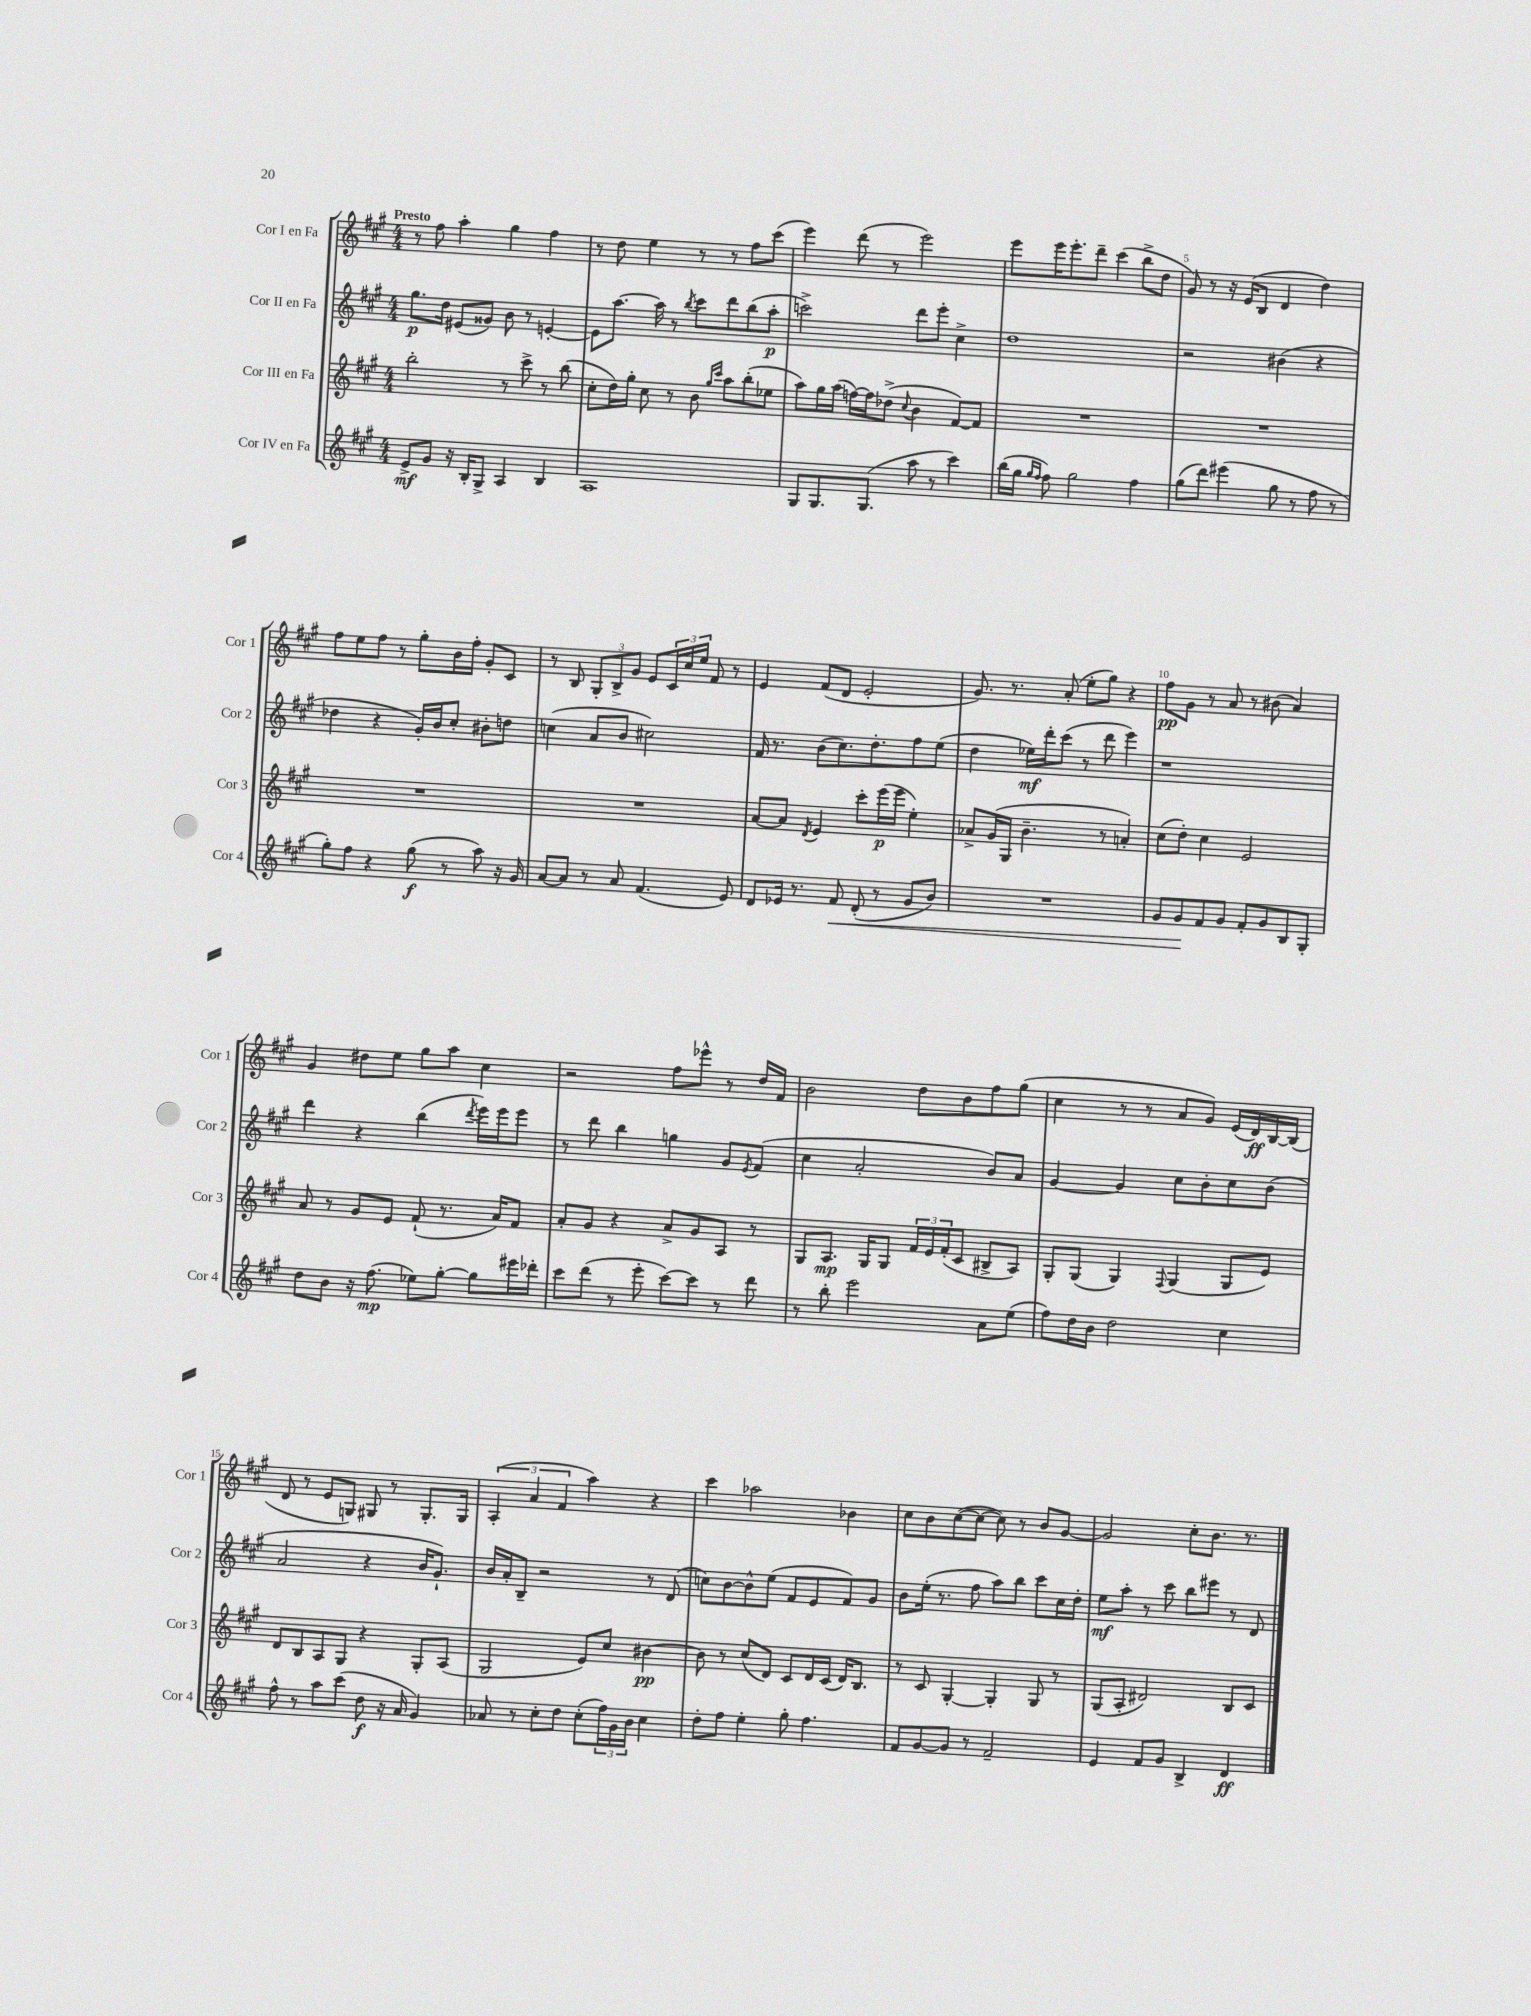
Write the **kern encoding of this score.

**kern	**kern	**kern	**kern
*staff4	*staff3	*staff2	*staff1
*clefG2	*clefG2	*clefG2	*clefG2
*k[f#c#g#]	*k[f#c#g#]	*k[f#c#g#]	*k[f#c#g#]
*M4/4	*M4/4	*M4/4	*M4/4
8e^	2bb'	8.gg#	8r
8g#	.	.	8ff#
.	.	16dd	.
16r	.	(8e#	4aa'
16B'	.	.	.
8G#^	.	8g##)	.
4A	8r	8b	4gg#
.	8ccc#^	8r	.
4B	8r	[4e'	4ff#
.	(8bb	.	.
=	=	=	=
1A	8cc#'	8e]	8r
.	16dd)	[8.aa	8dd
.	16gg#'	.	.
.	8cc#	.	4ee
.	.	16aa]	.
.	8r	8r	.
.	.	8qbb	.
.	8b	8ccc#	8r
.	16qqgg#	.	.
.	16qqccc#	.	.
.	8aa	8ddd	8r
.	(8bb'	(8bb	8ff#
.	8ee-	8aa'	(8ccc#
=	=	=	=
8G#	8aa)	2ccc^)	4eee)
8.G#	16gg#	.	.
.	(16aa	.	.
.	[16ff)	.	(8ddd
(8.G#	16ff]	.	.
.	(8dd-^	.	8r
.	8qqcc#	.	.
8aa	4b	8ddd	2eee)
8r	.	8eee'	.
4ccc#)	[8f#)	4cc#^	.
.	8f#]	.	.
=	=	=	=
(16bb	1r	1dd	8eee
16gg#	.	.	.
16qqgg#	.	.	.
16qqff#	.	.	.
8ff#)	.	.	16eee
.	.	.	8.eee'
2gg#	.	.	.
.	.	.	8ddd~
.	.	.	(4ccc#
4ff#	.	.	8bb^
.	.	.	8dd
=	=	=	=
(8gg#	1r	2r	8g#)
8ddd)	.	.	8r
(4eee#	.	.	16r
.	.	.	(16e
.	.	.	8B
8gg#	.	(4b#	4d
8r	.	.	.
8ff#	.	4r	4dd)
8r	.	.	.
=	=	=	=
8gg#')	1r	4dd-	8ff#
8ff#	.	.	8ee
4r	.	4r	8ff#
.	.	.	8r
(8gg#	.	16g#')	8gg#'
.	.	16b	.
8r	.	8cc#'	16b
.	.	.	16ff#'
8aa)	.	8b#'	8g#'
16r	.	8dd	8c#
16g#	.	.	.
=	=	=	=
[8a	1r	(4cc	8r
8a]	.	.	8B
8r	.	8a	12G#'
.	.	.	12B^
8a	.	8b	.
.	.	.	12g#
(4.f#	.	2cc#)	8e
.	.	.	24c#
.	.	.	24cc#
.	.	.	24ee
.	.	.	8f#
8e)	.	.	8r
=	=	=	=
8d	[8a	16f#	4e
.	.	8.r	.
16e-	8a]	.	.
8.r	.	.	.
.	8qd	.	.
.	4e	(8b	(8f#
8f#	.	8.cc#)	8d
(8d'	8ccc#'	.	2e'
.	.	8.dd'	.
8r	(16eee	.	.
.	16eee	.	.
8g#	4ee')	8ff#	.
8b)	.	(8ee	.
=	=	=	=
1r	8a-^	4dd	8.g#)
.	(16g#	.	.
.	16G#	.	8.r
.	4.b~	16ee-)	.
.	.	16ddd'	.
.	.	(8ccc#	(8a'
.	.	8r	8ee'
.	8r	8ddd	8gg#)
.	4a')	4eee)	4r
=	=	=	=
8g#	(8cc#	1r	8ff#
8g#	8dd')	.	8g#
8f#	4cc#	.	8r
8g#	.	.	8a
8f#'	2e	.	8r
8g#	.	.	(8b#
8B	.	.	4a)
8G#'	.	.	.
=	=	=	=
8dd	8a	4ddd	4g#
8b	8r	.	.
16r	8g#	4r	8dd#
(8.ff#	.	.	.
.	8e	.	8ee
8ee-)	(8f#`	(4bb	8gg#
[8gg#'	8.r	.	8aa
.	.	8qddd	.
8gg#]	.	16eee)	4cc#
.	16a)	16eee	.
16eee#	8f#	8eee	.
16ddd-'	.	.	.
=	=	=	=
8ccc#	8a'	8r	2r
(8ddd	8g#	8ddd	.
8r	4r	4bb	.
8eee'	.	.	.
[8ccc#)	8a^	4gg	8ff#
8ccc#]	8g#	.	8eee-^^
8r	8A	8g#	8r
.	.	8qe	.
8ddd	8r	(8f#	16dd
.	.	.	16f#
=	=	=	=
8r	8G#	4cc#	2b
8bb'	8.A	.	.
2eee	.	2a'	.
.	16G#	.	.
.	8G#	.	.
.	24f#	.	8dd
.	24e	.	.
.	(24f#'	.	.
.	8c#	.	8b
8a	8B#^	8b)	8ff#
(8ee	8A)	8a	(8gg#
=	=	=	=
8ff#)	8G#'	[4g#	4cc#
16dd	(8G#	.	.
16b	.	.	.
2dd	4G#)	4g#]	8r
.	.	.	8r
.	8qqF#	.	.
.	(4G#	8cc#	8a
.	.	8b'	8g#)
4cc#	8G#	8cc#	(16e
.	.	.	16d)
.	8e)	(8b	[16B
.	.	.	(16B]
=	=	=	=
8ff#^^	8d	2a	8d
8r	8B	.	8r
8aa	8A	.	8e
(8ccc#	8G#	.	8G)
8dd	4r	4r	8G#
16r	.	.	8r
16a	.	.	.
4g#)	8G#'	16b	8.G#'
.	.	8.g#`)	.
.	(8A	.	.
.	.	.	16G#
=	=	=	=
8a-	2G#	16b	(6A'
.	.	16a'	.
8r	.	8B~	.
.	.	.	6a
8cc#'	.	2r	.
.	.	.	6f#
8dd	.	.	.
(8cc#'	8e)	.	4aa)
24ff#)	8cc#	.	.
24g#	.	.	.
24b	.	.	.
4cc#	[4b#	8r	4r
.	.	(8d	.
=	=	=	=
8dd'	8b#]	8cc)	4ccc#
8ff#	8r	[8b	.
4ee'	(8cc#	8b^^]	2aa-
.	8d)	(8ee	.
8gg#'	8c#	8f#	.
4.ff#	16d	8e	.
.	(16c#	.	.
.	16d)	8f#)	4b-
.	8.B	.	.
.	.	8g#	.
=	=	=	=
8f#	8r	8b	8cc#
[8g#	8c#	(16ee'	8b
.	.	8.r	.
8g#]	[4G#'	.	([8cc#
8r	.	8ff#	8cc#_
2f#~	4G#']	8aa)	8cc#])
.	.	8bb	8r
.	8G#	8ccc#	8b
.	8r	16cc#	[8g#
.	.	16dd'	.
=	=	=	=
4e	(8G#	8ee	2g#]
.	8A'	8aa'	.
8f#	2d#)	8r	.
8g#	.	8ccc#	.
4B^	.	8bb	8cc#'
.	.	8eee#	8.b
4d	8B	8r	.
.	.	.	8.r
.	8c#	8d	.
==	==	==	==
*-	*-	*-	*-
